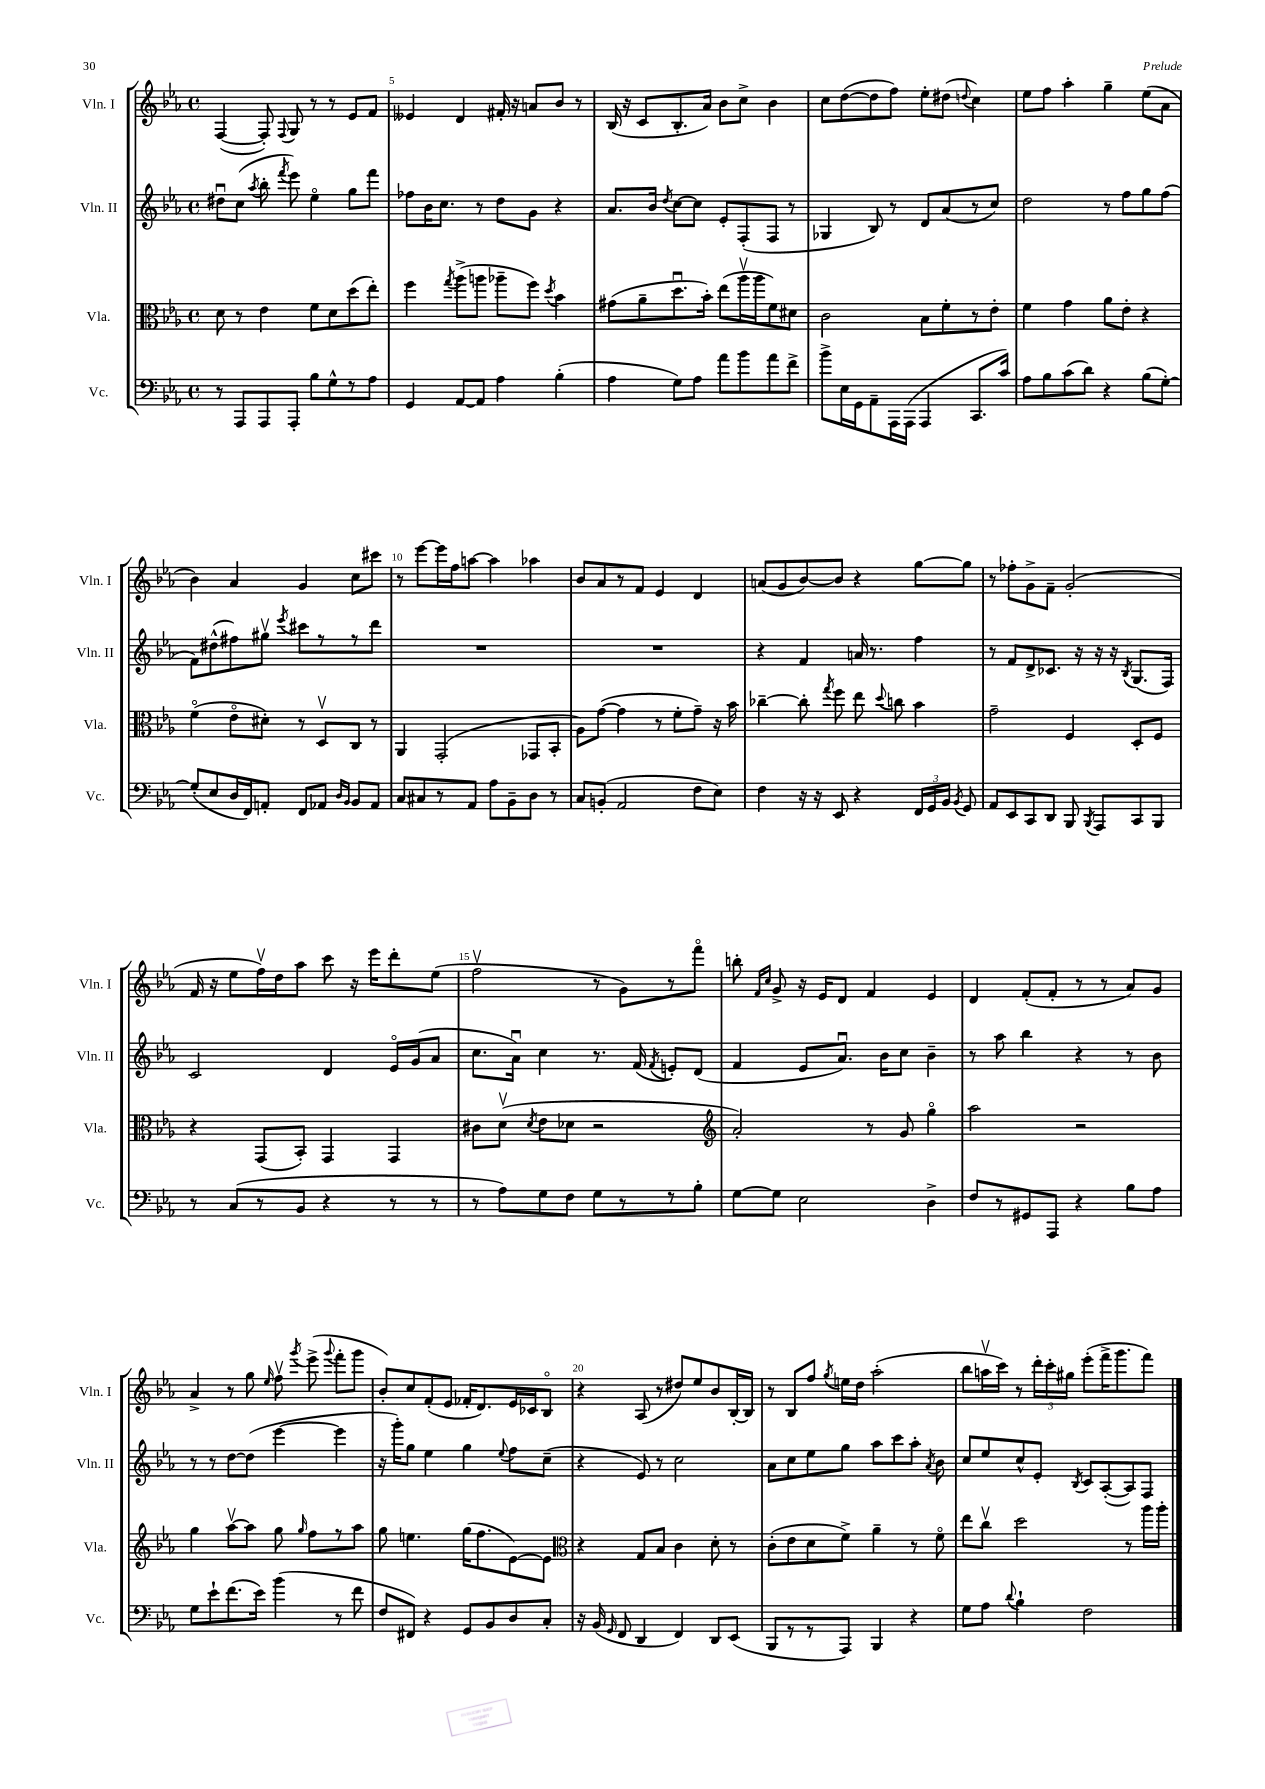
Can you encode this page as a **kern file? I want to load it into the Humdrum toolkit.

**kern	**kern	**kern	**kern
*part4	*part3	*part2	*part1
*staff4	*staff3	*staff2	*staff1
*I"Vc.	*I"Vla.	*I"Vln. II	*I"Vln. I
*I'Vc.	*I'Vla.	*I'Vln. II	*I'Vln. I
*clefF4	*clefC3	*clefG2	*clefG2
*k[b-e-a-]	*k[b-e-a-]	*k[b-e-a-]	*k[b-e-a-]
*M4/4	*M4/4	*M4/4	*M4/4
*met(c)	*met(c)	*met(c)	*met(c)
=4	=4	=4	=4
8r	8d\	8dd#Xu\L	([4F/
8AAA-/L	8r	(8cc\J	.
.	.	8qaa-/	.
8AAA-/	4e-\	8bb-'\	8F'/])
.	.	8qfff/	8qqF/
8AAA-'/J	.	8eee-\)	8G/
8B-\L	8f\L	4ee-\	8r
8G^^\	8d\	.	8r
8r	(8dd\	8gg\L	8e-/L
8A-\J	8ee-'\J)	8fff\J	8f/J
=5	=5	=5	=5
4GG/	4ff\	8ff-X\L	4e--X/
.	.	16b-\K	.
.	.	8.cc\J	.
.	8qgg/	.	.
[8AA-/L	(8aa-^\L	.	4d/
8AA-/J]	8aan\J	8r	.
4A-\	8aa-X~\L	8dd\L	16f#X'/
.	.	.	16r
.	8ff\J)	8g\J	8an/L
.	8qdd/	.	.
(4B-'\	4b-\	4r	8b-/J
.	.	.	8r
=6	=6	=6	=6
4A-\	(8g#X\L	8.a-/L	(16B-/
.	.	.	16r
.	8a-~\	.	8c/L
.	.	16b-/Jk	.
.	.	8qdd/	.
8G\L)	8.ddu\	[8cc\L	8.B-'/
8A-\J	.	8cc\J]	.
.	16b-'\Jk)	.	16a-/Jk)
8a-\L	(8ee-\L	8e-'/L	8b-\L
8b-\	16aa-v\L	(8F'/	8cc^\J
.	16aa-\J	.	.
8a-\	8f\)	8F/J	4b-\
8f^\J	8d#X\J	8r	.
=7	=7	=7	=7
8b-^\L	2c\	4G-X/	8cc\L
16E-\L	.	.	([8dd\
16GG\J	.	.	.
8AA-~\	.	8B-/)	8dd\]
16AAA-\L	.	8r	8ff\J)
(16AAA-\JJ	.	.	.
4AAA-/	8B-\L	8d/L	8ee-'\L
.	8f'\	(8a-/	(8dd#X\J
.	.	.	8qqddn/
8.CC/L	8r	8r	4cc\)
.	8e-'\J	8cc/J)	.
16c/Jk)	.	.	.
=8	=8	=8	=8
8A-\L	4f\	2dd\	8ee-\L
8B-\	.	.	8ff\J
(8c\	4g\	.	4aa-'\
8d\J)	.	.	.
4r	8a-\L	8r	4gg~\
.	8e-'\J	8ff\L	.
(8B-\L	4r	8gg\	(8ee-\L
[8G'\J)	.	(8ff\J	8a-\J
!!LO:LB:g=z
=9	=9	=9	=9
(8G'/L]	(4f\	8f\L)	4b-\)
8E-/	.	(8dd#X^^\	.
16D/L	8e-\L	8ff#X\)	4a-/
16FF/J)	.	.	.
8AAn'/J	8d#X'\J)	8gg#Xv\J	.
.	.	8qeee-/	.
8FF/L	8r	8ccc#X\L	4g/
8AA-X/J	8Dv/L	8r	.
16qqD/LL	.	.	.
16qqBB-/JJ	.	.	.
8BB-/L	8C/J	8r	8cc\L
8AA-/J	8r	8ddd\J	8ccc#X\J
=10	=10	=10	=10
8C/L	4AA-/	1r	8r
8C#X/	.	.	[8eee-\L
8r	(2GG'/	.	16eee-\L]
.	.	.	16ff\J
8AA-/J	.	.	[8aan\J
8A-\L	.	.	4aa\]
8BB-~\	.	.	.
8D\J	8GG-X/L	.	4aa-X\
8r	8BB-'/J	.	.
=11	=11	=11	=11
8C/L	8A-\L)	1r	8b-/L
(8BBn'/J	([8g\J	.	8a-/
2AA-/	4g\]	.	8r
.	.	.	8f/J
.	8r	.	4e-/
.	8f'\L	.	.
8F\L	8g~\J)	.	4d/
8E-\J)	16r	.	.
.	16b-\	.	.
=12	=12	=12	=12
4F\	[4cc-X~\	4r	(8an/L
.	.	.	8g/
16r	8cc-'\]	4f/	[8b-/)
16r	.	.	.
.	8qgg/	.	.
8EE-/	8ff\	.	8b-/J]
4r	8ee-\	16an/	4r
.	.	8.r	.
.	8qqdd/	.	.
.	8ccn\	.	.
24FF/LL	4b-\	4ff\	[8gg\L
24GG/	.	.	.
24BB-/JJ	.	.	.
8qBB-/	.	.	.
8GG/	.	.	8gg\J]
=13	=13	=13	=13
8AA-/L	2g~\	8r	8r
8EE-/	.	8f/L	8ff-X'\L
8CC/	.	8d^/	8g^\
8DD/J	.	8.c-X/J	8f~\J
8BBB-/	4F/	.	(2g'/
.	.	16r	.
8qBBB-/	.	.	.
8AAA-/L	.	16r	.
.	.	16r	.
.	.	8qB-/	.
8CC/	8D'/L	(8.G/L	.
8BBB-/J	8F/J	.	.
.	.	16F/Jk)	.
!!LO:LB:g=z
=14	=14	=14	=14
8r	4r	2c/	16f/
.	.	.	16r
(8C/L	.	.	8ee-\L
8r	(8GG/L	.	16ffv\L)
.	.	.	16dd\J
8BB-/J	8BB-'/J)	.	8aa-\J
4r	4GG/	4d/	8ccc\
.	.	.	16r
.	.	.	16eee-\KL
8r	4GG/	16e-/LL	8ddd'\
.	.	(16g/J	.
8r	.	8a-/J	(8ee-\J
=15	=15	=15	=15
8r	8c#X\L	8.cc\L	2ffv\
8A-\L)	(8dv\J	.	.
.	.	16a-u\Jk)	.
.	8qd/	.	.
8G\	8e-\L	4cc\	.
8F\J	8d-X\J	.	.
8G\L	2r	8.r	8r
8r	.	.	8g\L)
.	.	(16f/	.
.	.	8qf/	.
8r	.	8en'/L)	8r
8B-'\J	.	(8d/J	8fff\J
=16	=16	=16	=16
*	*clefG2	*	*
[8G\L	2a-'/)	4f/	8bbn'\
.	.	.	16qqf/LL
.	.	.	16qqcc/JJ
8G\J]	.	.	8g^/
2E-\	.	8e-/L	16r
.	.	.	16e-/KL
.	.	8.a-u/J)	8d/J
.	8r	.	4f/
.	.	16b-\KL	.
.	8g/	8cc\J	.
4D^\	4gg\	4b-~\	4e-/
=17	=17	=17	=17
8F/L	2aa-\	8r	4d/
8r	.	8aa-\	.
8GG#X/	.	4bb-\	(8f'/L
8AAA-/J	.	.	8f'/J
4r	2r	4r	8r
.	.	.	8r
8B-\L	.	8r	8a-/L)
8A-\J	.	8b-\	8g/J
!!LO:LB:g=z
=18	=18	=18	=18
8G\L	4gg\	8r	4a-^/
8e-`\	.	8r	.
(8.f\	[8aa-v\L	[8dd\L	8r
.	8aa-\J]	(8dd\J]	8gg\
16e-\Jk)	.	.	.
.	.	.	16qqee-/
(4b-\	8gg\	[4eee-\	8ffv\
.	16qqgg/	.	8qggg/
.	8ff\L	.	(8eee-^\
.	.	.	8qqggg/
8r	8r	4eee-\]	8fff'\L
8f\	8aa-\J	.	8ggg\J
=19	=19	=19	=19
8F/L	8gg\	16r	8b-'/L)
.	.	16ggg'\KL)	.
8FF#X/J)	4.een\	8gg\J	8cc/
4r	.	4ee-\	(8f'/
.	.	.	8e-/J
8GG/L	(16gg\KL	4gg\	16f-X'/KL
.	8.ff\	.	8.d/)
8BB-/	.	.	.
.	.	8qqee-/	.
8D/	[8e-\)	8ff\L	16e-/L
.	.	.	16c-X/J
8C'/J	8e-\J]	(8cc~\J	8B-/J
=20	=20	=20	=20
*	*clefC3	*	*
16r	4r	4r	4r
(16BB-/	.	.	.
16qqGG/	.	.	.
8FF/	.	.	.
4DD/	8G/L	8e-/)	(8A-/
.	8B-/J	8r	8r
4FF/)	4c\	2cc\	8dd#X/L)
.	.	.	8ee-/
8DD/L	8d'\	.	8b-/
(8EE-/J	8r	.	[16B-'/L
.	.	.	16B-/JJ]
=21	=21	=21	=21
8BBB-/L	(8c'\L	8a-\L	8r
8r	8e-\	8cc\	8B-/L
8r	8d\	8ee-\	8ff/J
.	.	.	8qgg/
8AAA-/J)	8f^\J)	8gg\J	16een\LL
.	.	.	16dd\JJ
4BBB-/	4a-~\	8aa-\L	(2aa-'\
.	.	8ccc\	.
4r	8r	8aa-'\J	.
.	.	8qa-/	.
.	8f\	8b-\	.
=22	=22	=22	=22
8G\L	8ee-\L	8cc/L	8bb-\L
8A-\J	8ccv\J	8ee-/	16aanv\L
.	.	.	16ccc\JJ)
8qqd/	.	.	.
4B-`\	2dd\	8cc^^/	8r
.	.	8e-'/J	24ddd'\LL
.	.	.	24ccc'\
.	.	.	24gg#X\JJ
.	.	8qB-/	.
2F\	.	8c/L	(8eee-'\L
.	.	([8A-'/	16fff^\K
.	.	.	8.ggg\
.	8r	8A-/])	.
.	16aa-\LL	8F/J	8fff\J)
.	16aa-'\JJ	.	.
==	==	==	==
*-	*-	*-	*-
